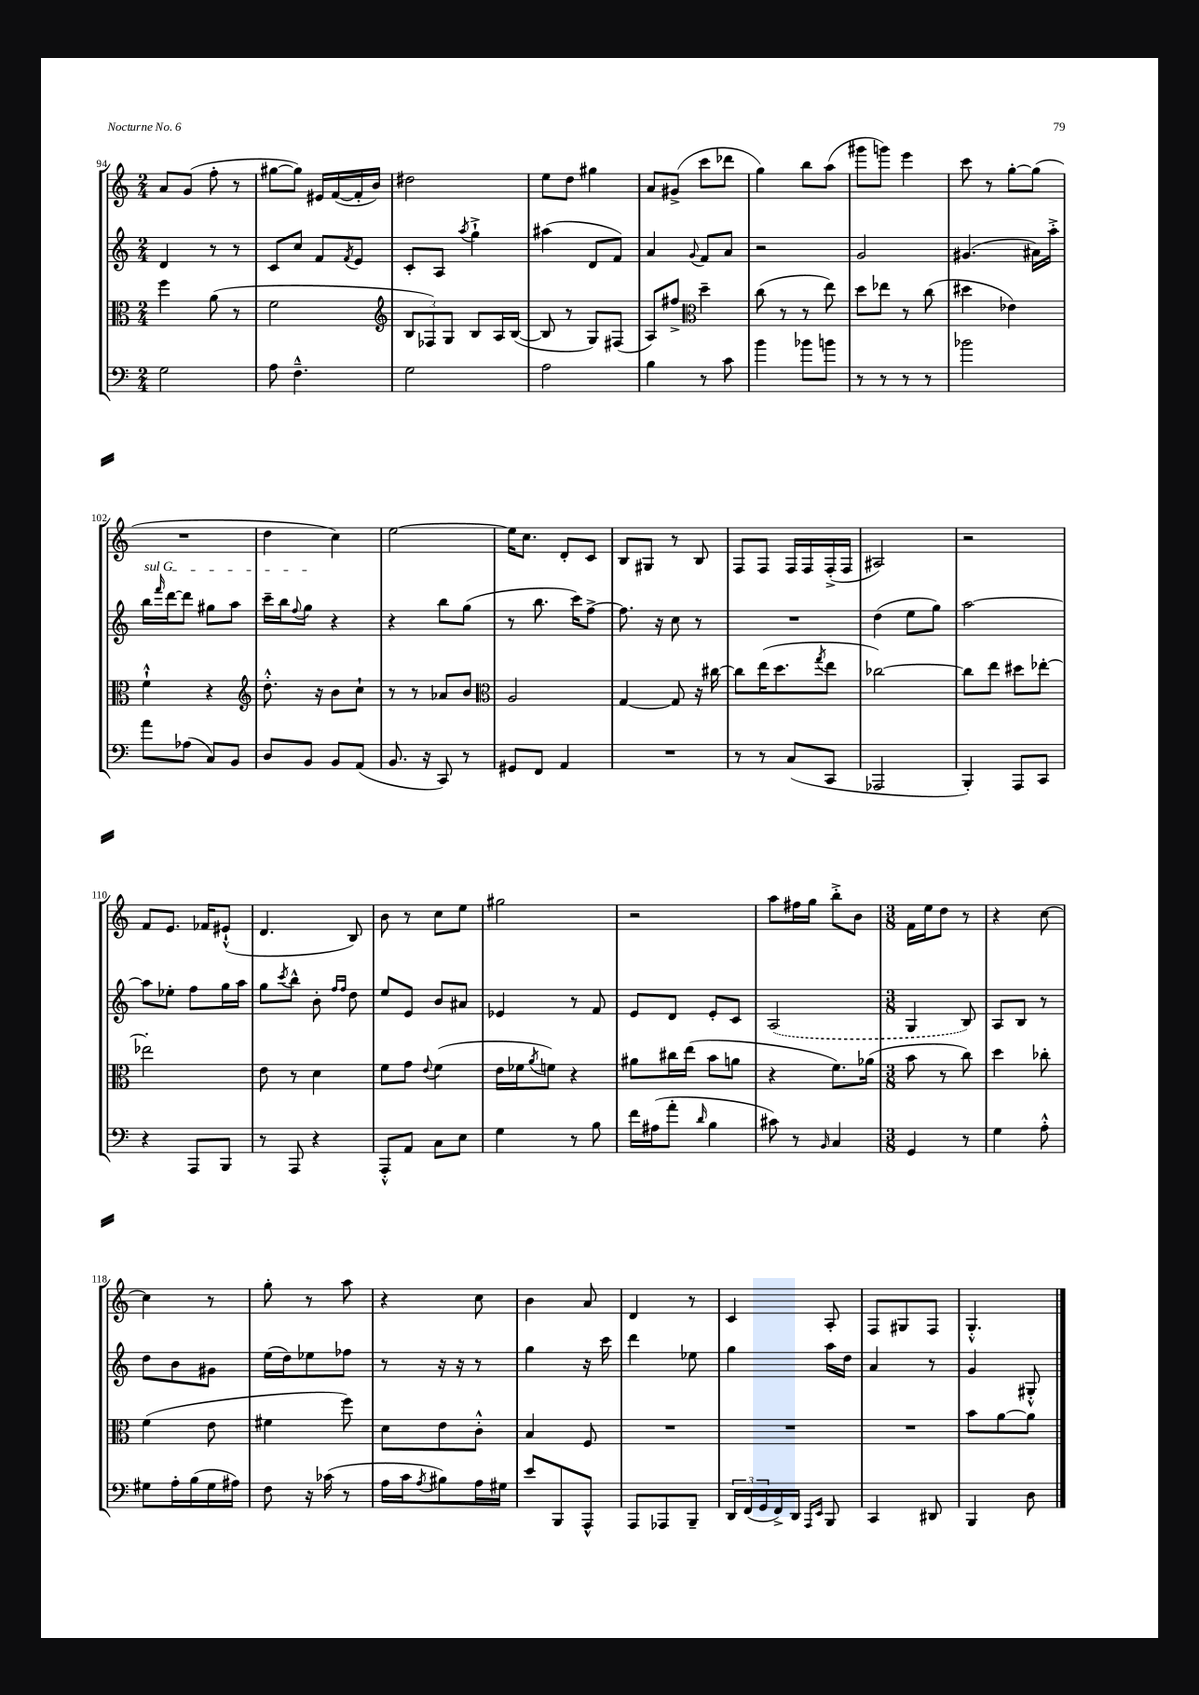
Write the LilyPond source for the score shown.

<<
\new StaffGroup <<
\new Staff = "s0" {
    \clef treble \key c \major \numericTimeSignature \time 2/4
    a'8 g'8( f''8-. r8 |
    gis''8~ gis''8) eis'16 f'16~( f'16-. b'16) |
    dis''2 |
    e''8 d''8 gis''4 |
    a'8 gis'8->( c'''8 des'''8 |
    g''4) b''8 a''8( |
    gis'''8 g'''8) e'''4 |
    c'''8 r8 g''8~-. g''8( |
    R2 |
    d''4 c''4) |
    e''2~ |
    e''16 c''8. d'8-. c'8 |
    b8 gis8 r8 b8 |
    f8 f8 f16 f16 f16-.->( f16 |
    ais2) |
    r2 |
    f'8 e'8. fes'16 eis'8-!-^( |
    d'4. b8) |
    b'8 r8 c''8 e''8 |
    gis''2 |
    r2 |
    a''8 fis''16 g''16 b''8-.-> b'8 |
    \numericTimeSignature \time 3/8 f'16 e''16 d''8 r8 |
    r4 c''8~ |
    c''4 r8 |
    g''8-. r8 a''8 |
    r4 c''8 |
    b'4 a'8 |
    d'4 r8 |
    c'4 a8-. |
    f8 gis8 f8 |
    g4.-.-^ \bar "|." |
}
\new Staff = "s1" {
    \clef treble \key c \major \numericTimeSignature \time 2/4
    d'4 r8 r8 |
    c'8 c''8 f'8 \acciaccatura { f'8 } e'8 |
    c'8-. a8 \acciaccatura { a''8 } g''4-!-> |
    ais''4( d'8 f'8) |
    a'4 \appoggiatura { g'8 } f'8 a'8 |
    r2 |
    g'2 |
    gis'4.( ais'16) a''16-.-> |
    \once \override TextSpanner.bound-details.left.text = \markup { \italic "sul G" } b''16\startTextSpan \grace { f'''16 } d'''16~ d'''8 gis''8 a''8 |
    c'''16-- b''16 \appoggiatura { f''8 } g''8\stopTextSpan r4 |
    r4 b''8 g''8( |
    r8 b''8. c'''16) f''8~-> |
    f''8. r16 c''8 r8 |
    R2 |
    d''4( e''8 g''8) |
    a''2~ |
    a''8 ees''8-. f''8 g''16 a''16 |
    g''8 \acciaccatura { c'''8 } b''8-^ b'8-. \grace { f''16 f''16 } d''8 |
    e''8 e'8 b'8 ais'8 |
    ees'4 r8 f'8 |
    e'8 d'8 e'8-. c'8 |
    \once \slurDashed a2( |
    \numericTimeSignature \time 3/8 g4 b8) |
    a8 b8 r8 |
    d''8 b'8 gis'8 |
    e''16( d''16) ees''8 fes''8 |
    r8 r16 r16 r8 |
    g''4 r16 c'''16 |
    d'''4 ees''8 |
    g''4 a''16 d''16 |
    a'4 r8 |
    g'4 gis8-.-^ \bar "|." |
}
\new Staff = "s2" {
    \clef alto \key c \major \numericTimeSignature \time 2/4
    f''4 a'8( r8 |
    f'2 |
    \clef treble \tuplet 3/2 { b8 fes8) g8 } b8 a16 b16~( |
    b8 r8 g8) fis8( |
    a8) fis''8-> \clef alto d''4-- |
    c''8( r8 r8 e''8) |
    d''8 ees''8 r8 c''8( |
    dis''4 ees'4) |
    f'4-!-^ r4 |
    \clef treble d''8.-.-^ r16 b'8 c''8-! |
    r8 r8 aes'8 b'8 |
    \clef alto a2 |
    g4~ g8 r16 cis''16~ |
    cis''8 e''16( d''8. \acciaccatura { g''8 } e''8 |
    ces''2~) |
    ces''8 e''8 dis''8 ees''8~-. |
    ees''2-. |
    e'8 r8 d'4 |
    f'8 g'8 \appoggiatura { e'8 } f'4( |
    e'16 fes'16 \acciaccatura { a'8 } f'8) r4 |
    ais'8 cis''16 e''16( b'8 a'8 |
    r4 f'8.) aes'16( |
    \numericTimeSignature \time 3/8 b'8 r8 c''8) |
    d''4 ces''8-. |
    f'4( e'8 |
    fis'4 f''8) |
    d'8 e'8 c'8-.-^ |
    b4 f8 |
    R4. |
    R4. |
    R4. |
    b'8 a'8~ a'8 \bar "|." |
}
\new Staff = "s3" {
    \clef bass \key c \major \numericTimeSignature \time 2/4
    g2 |
    a8 f4.---^ |
    g2 |
    a2 |
    b4 r8 c'8 |
    b'4 bes'8 b'8 |
    r8 r8 r8 r8 |
    bes'2 |
    a'8 aes8( c8) b,8 |
    d8 b,8 b,8 a,8( |
    b,8. r16 c,8) r8 |
    gis,8 f,8 a,4 |
    R2 |
    r8 r8 c8( c,8 |
    aes,,2 |
    b,,4-.) a,,8 c,8 |
    r4 a,,8 b,,8 |
    r8 a,,8 r4 |
    a,,8-.-^ a,8 c8 e8 |
    g4 r8 b8 |
    f'16 ais16( a'8-. \grace { d'16 } b4 |
    cis'8) r8 \grace { b,16 } c4 |
    \numericTimeSignature \time 3/8 g,4 r8 |
    g4 a8-.-^ |
    gis8 a16-. b16( gis16 ais16) |
    f8 r16 ces'16( r8 |
    a16 c'16 \acciaccatura { a8 } bis8) a16 gis16 |
    e'8 b,,8 a,,8-^ |
    a,,8 aes,,8 b,,8-- |
    \tuplet 3/2 { d,16 f,16( g,16 } f,16->) d,16 \grace { a,,16 e,16 } b,,8 |
    c,4 dis,8 |
    b,,4 d8 \bar "|." |
}
>>
>>
\layout { \context { \Score currentBarNumber = #94 } }
